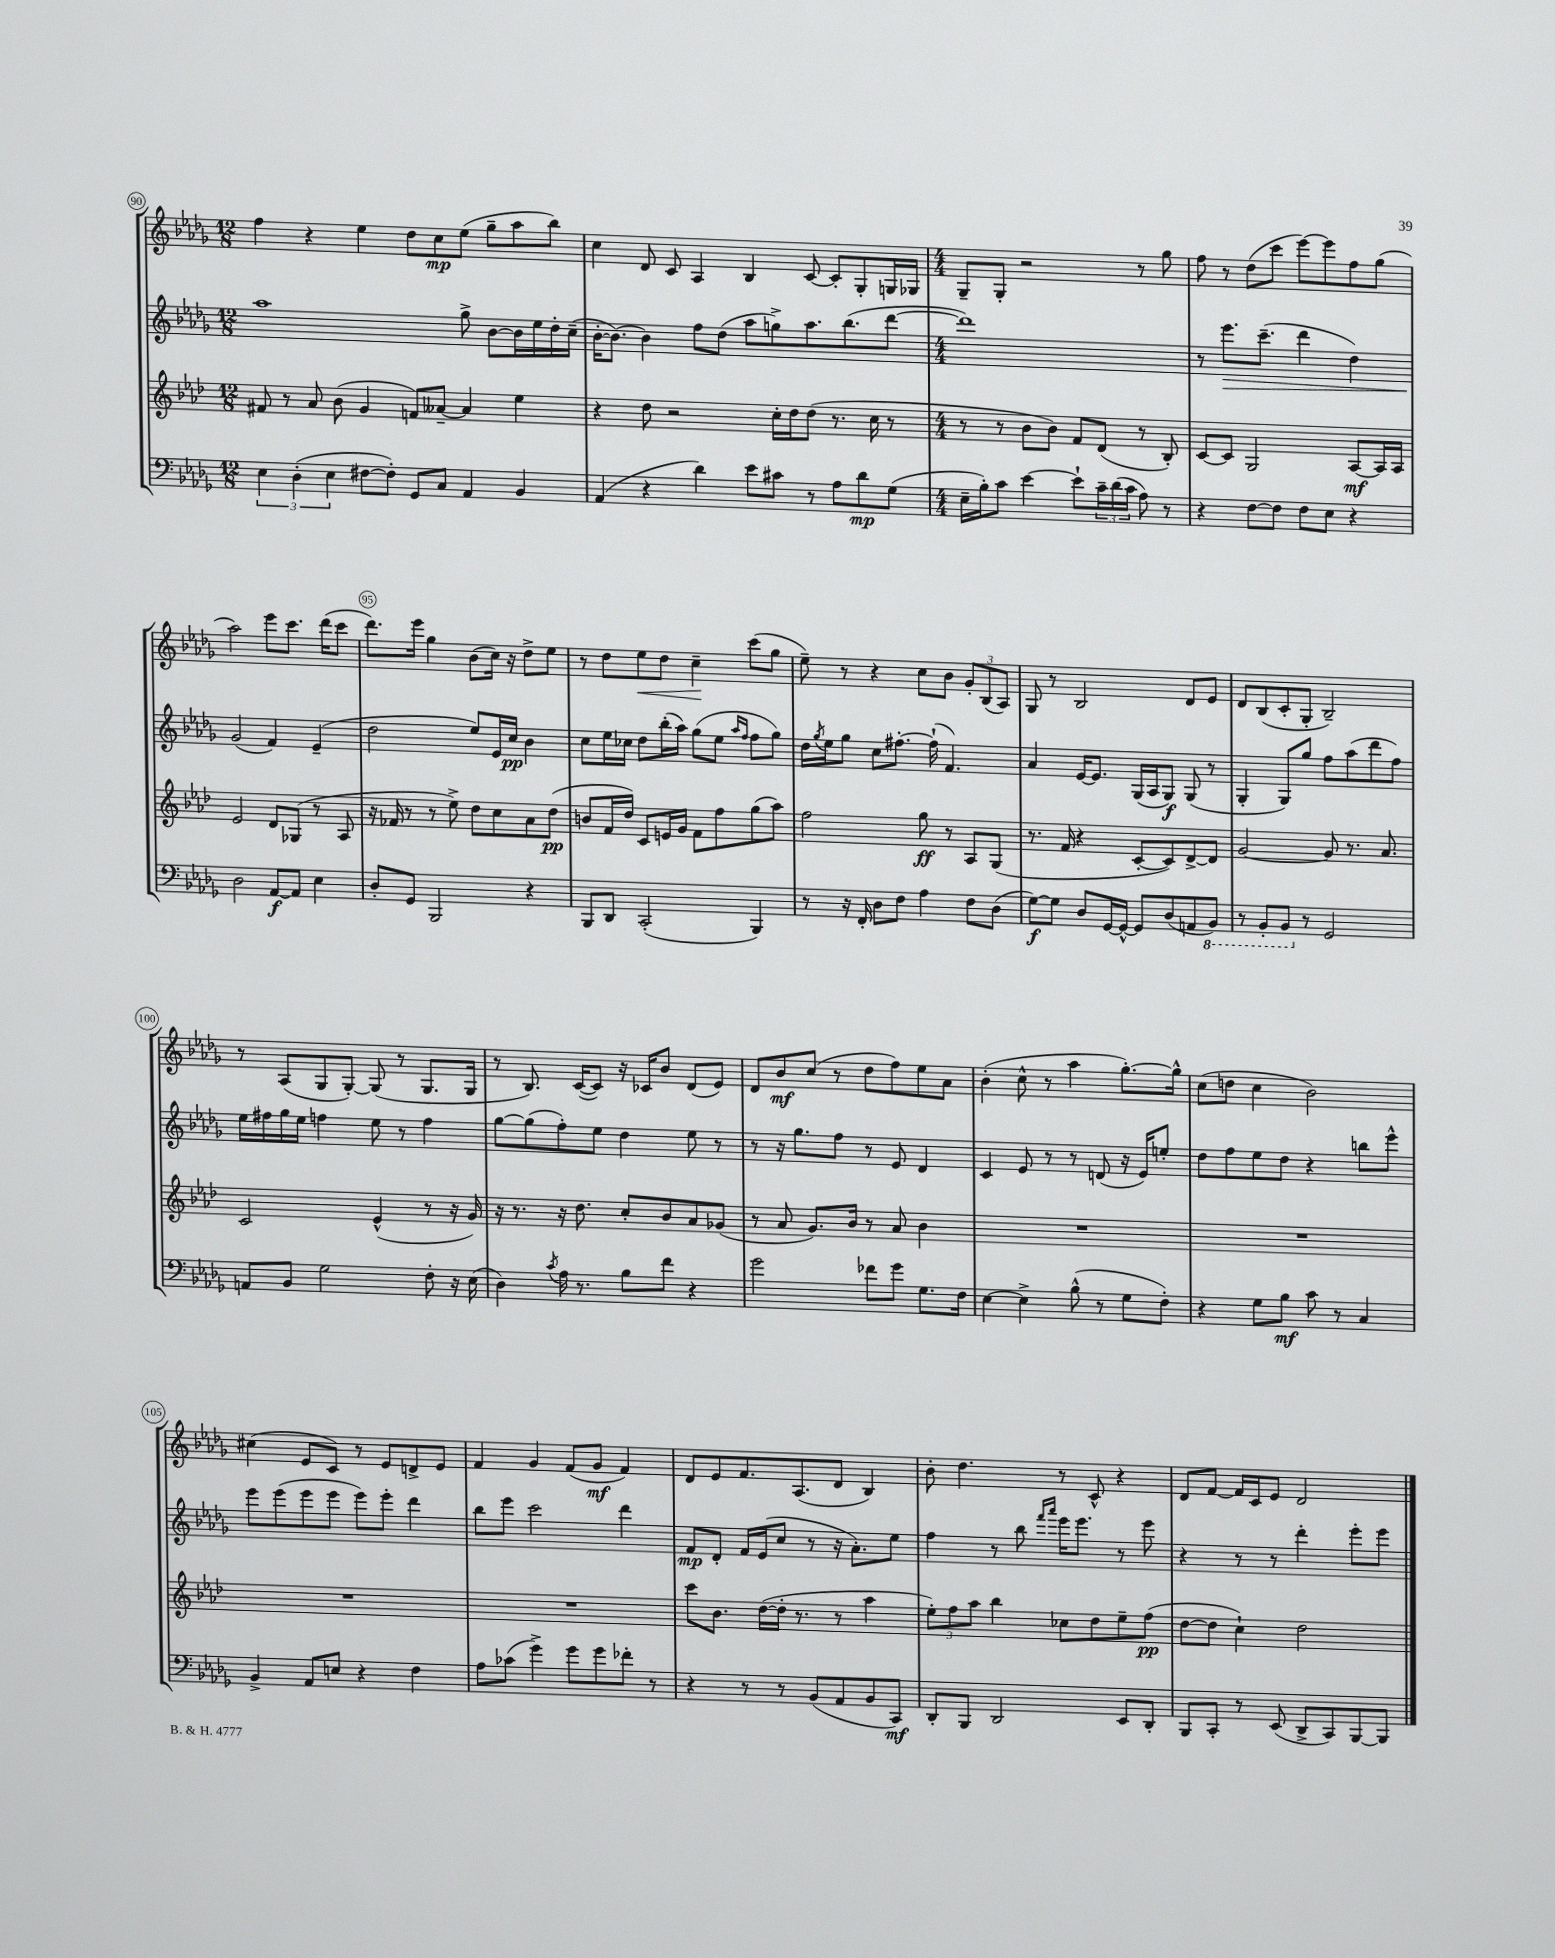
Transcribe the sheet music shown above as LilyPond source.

<<
\new StaffGroup <<
\new Staff = "s0" {
    \clef treble \key des \major \numericTimeSignature \time 12/8
    f''4 r4 ees''4 des''8 c''8\mp ees''8( ges''8-- aes''8 bes''8) |
    c''4 des'8 c'8 aes4 bes4 c'8~ c'8-. ges8-. g16 ges16 |
    \numericTimeSignature \time 4/4 ges8-- ges8-. r2 r8 ges''8 |
    f''8 r8 des''8( c'''8 ees'''8~) ees'''8 f''8 ges''8( |
    aes''2) ees'''8 c'''8. des'''16( c'''8 |
    des'''8.) ees'''16 ges''4 bes'8( c''16) r16 des''8-> ees''8 |
    r8 des''8 ees''8\< des''8 c''4--\! c'''8( ges''8 |
    ees''8--) r8 r4 c''8 bes'8 \tuplet 3/2 { ges'8-. bes8( aes8) } |
    ges8 r8 bes2 des'8 ees'8 |
    des'8 bes8( c'8-. ges8-. bes2--) |
    r8 aes8( ges8 ges8~-.) ges8( r8 ges8. ges16 |
    r8 bes8.) c'16~( c'8) r16 ces'16 bes'8 des'8( ees'8) |
    des'8 bes'8\mf c''8( r8 des''8 f''8) ees''8 aes'8 |
    bes'4-.( c''8-^ r8 aes''4 ges''8.~-.) ges''16-^ |
    c''8( d''8 c''4 bes'2) |
    cis''4( ees'8 c'8) r8 ees'8 d'8-> ees'8 |
    f'4 ges'4 f'8( ges'8\mf f'4) |
    des'8 ees'8 f'8. aes8.( des'8 bes4) |
    bes'8-. des''4. r8 c'8-^ r4 |
    des'8 f'8~ f'16 c'16 ees'8 des'2 \bar "|." |
}
\new Staff = "s1" {
    \clef treble \key des \major \numericTimeSignature \time 12/8
    aes''1 ges''8-> bes'8~ bes'16 ees''16 des''16-. c''16--( |
    bes'16~-. bes'8.~) bes'4 f''8 des''8( aes''8 g''8->) aes''8. bes''8.( des'''8~ |
    \numericTimeSignature \time 4/4 des'''1) |
    r8 ees'''8.\> c'''8.--( des'''4 des''4) |
    ges'2\!( f'4) ees'4--( |
    des''2 ees''8) ees'16 c''16\pp bes'4 |
    c''8 ees''16 ces''16 des''8 bes''16-.( aes''16) ges''8( ees''8 \grace { aes''16 f''16 } f''8 ges''8) |
    des''16 \acciaccatura { ges''8 } ees''16 ges''8 c''8 fis''8.~-. fis''16-!( f'4.) |
    aes'4 ees'16~ ees'8. ges16( aes16 ges8\f) ges8( r8 |
    ges4-. ges8) ges''8 f''8 aes''8( des'''8 f''8) |
    ees''16 fis''16 ges''16 ees''16 f''4 ees''8 r8 f''4 |
    ges''8~ ges''8( f''8-.) ees''8 des''4 ees''8 r8 |
    r8 r16 ges''8. f''8 r8 ees'8 des'4 |
    c'4 ees'8 r8 r8 d'8( r16 ees'16) e''8-. |
    des''8 f''8 ees''8 des''8 r4 b''8 ees'''8-^ |
    ees'''8 ees'''8( ees'''8 ees'''8 ees'''8) ees'''8-. des'''4 |
    bes''8 ees'''8 c'''2 des'''4 |
    f'8\mp des'8-. f'16 ees'16( c''8 r8 r16 aes'8.-.) ees''8 |
    f''4 r8 bes''8 \grace { f'''16 aes'''16 } ees'''16 ees'''8. r8 ees'''8 |
    r4 r8 r8 des'''4-. ees'''8-. ees'''8 \bar "|." |
}
\new Staff = "s2" {
    \clef treble \key aes \major \numericTimeSignature \time 12/8
    fis'8 r8 aes'8 bes'8( g'4 f'8) aeses'8~-- aeses'4 ees''4 |
    r4 des''8 r2 c''16-. des''16 des''8( r8. c''16 r8 |
    \numericTimeSignature \time 4/4 r8 r8 bes'8 bes'8) f'8 des'8( r8 bes8-.) |
    c'8~ c'8 g2 aes8~\mf aes16 aes16 |
    ees'2 des'8 ges8( r8 aes8 |
    r16 fes'16 r8 r8 ees''8->) des''8 c''8 aes'8 des''8\pp( |
    b'8 f'16 des''16) c'8 e'16 g'16 f'8 f''8 g''8( aes''8) |
    f''2 g''8\ff r8 aes8 g8( |
    r8. f'16 r4 c'8~-. c'8) des'8~-> des'8 |
    g'2~ g'8 r8. aes'8. |
    c'2 ees'4-^( r8 r16 g'16) |
    r16 r8. r16 des''8. c''8-. bes'8 aes'8 ges'8( |
    r8 aes'8 g'8.) bes'16 r8 aes'8 bes'4 |
    R1 |
    R1 |
    R1 |
    R1 |
    c'''8 bes'8. des''16~( des''16-. r8. r8 aes''4 |
    \tuplet 3/2 { ees''8-.) f''8 aes''8 } bes''4 ces''8 des''8 ees''8-- f''8\pp( |
    des''8~ des''8 c''4-!) des''2 \bar "|." |
}
\new Staff = "s3" {
    \clef bass \key des \major \numericTimeSignature \time 12/8
    \tuplet 3/2 { ees4 des4-.( ees4 } fis8~ fis8-.) ges,8 c8 aes,4 bes,4 |
    aes,4( r4 des'4) ees'8 cis'8 r8 aes8 des'8\mp ges8( |
    \numericTimeSignature \time 4/4 ees16-- bes16-.) c'8 ees'4~ ees'8-! \tuplet 3/2 { c'16-- des'16( c'16 } aes8) r8 |
    r4 f8~ f8 f8 ees8 r4 |
    des2 aes,8~\f aes,8 ees4 |
    des8-. ges,8 bes,,2 r4 |
    bes,,8 des,8 c,2-.( bes,,4) |
    r8 r16 f,16-. des8 f8 aes4 f8 des8( |
    ges8~\f) ges8 des8 ges,16~ ges,16~-^ ges,8 des8( a,8 \ottava #-1 bes,,8) |
    r8 bes,,8-. bes,,8 \ottava #0 r8 ges,2 |
    a,8 bes,8 ges2 f8-. r16 ees16( |
    des4) \acciaccatura { c'8 } aes16 r8. bes8 f'8 r4 |
    ges'2 fes'8 ges'8 ges8. f16 |
    ees4~ ees4-> bes8-^( r8 ges8 f8-.) |
    r4 ges8 bes8\mf c'8 r8 c4 |
    bes,4-> aes,8 e8 r4 f4 |
    aes8 ces'8( ges'4->) ges'8 ges'8 fes'8-. r8 |
    r4 r8 r8 bes,8( aes,8 bes,8 c,8\mf) |
    des,8-. bes,,8 des,2 ees,8 des,8-. |
    bes,,8 c,8-. r8 ees,8( des,8-> c,8) bes,,8~ bes,,8 \bar "|." |
}
>>
>>
\layout { \context { \Score currentBarNumber = #90 \override BarNumber.break-visibility = ##(#f #t #t) barNumberVisibility = #(every-nth-bar-number-visible 5) \override BarNumber.stencil = #(make-stencil-circler 0.1 0.3 ly:text-interface::print) } }
